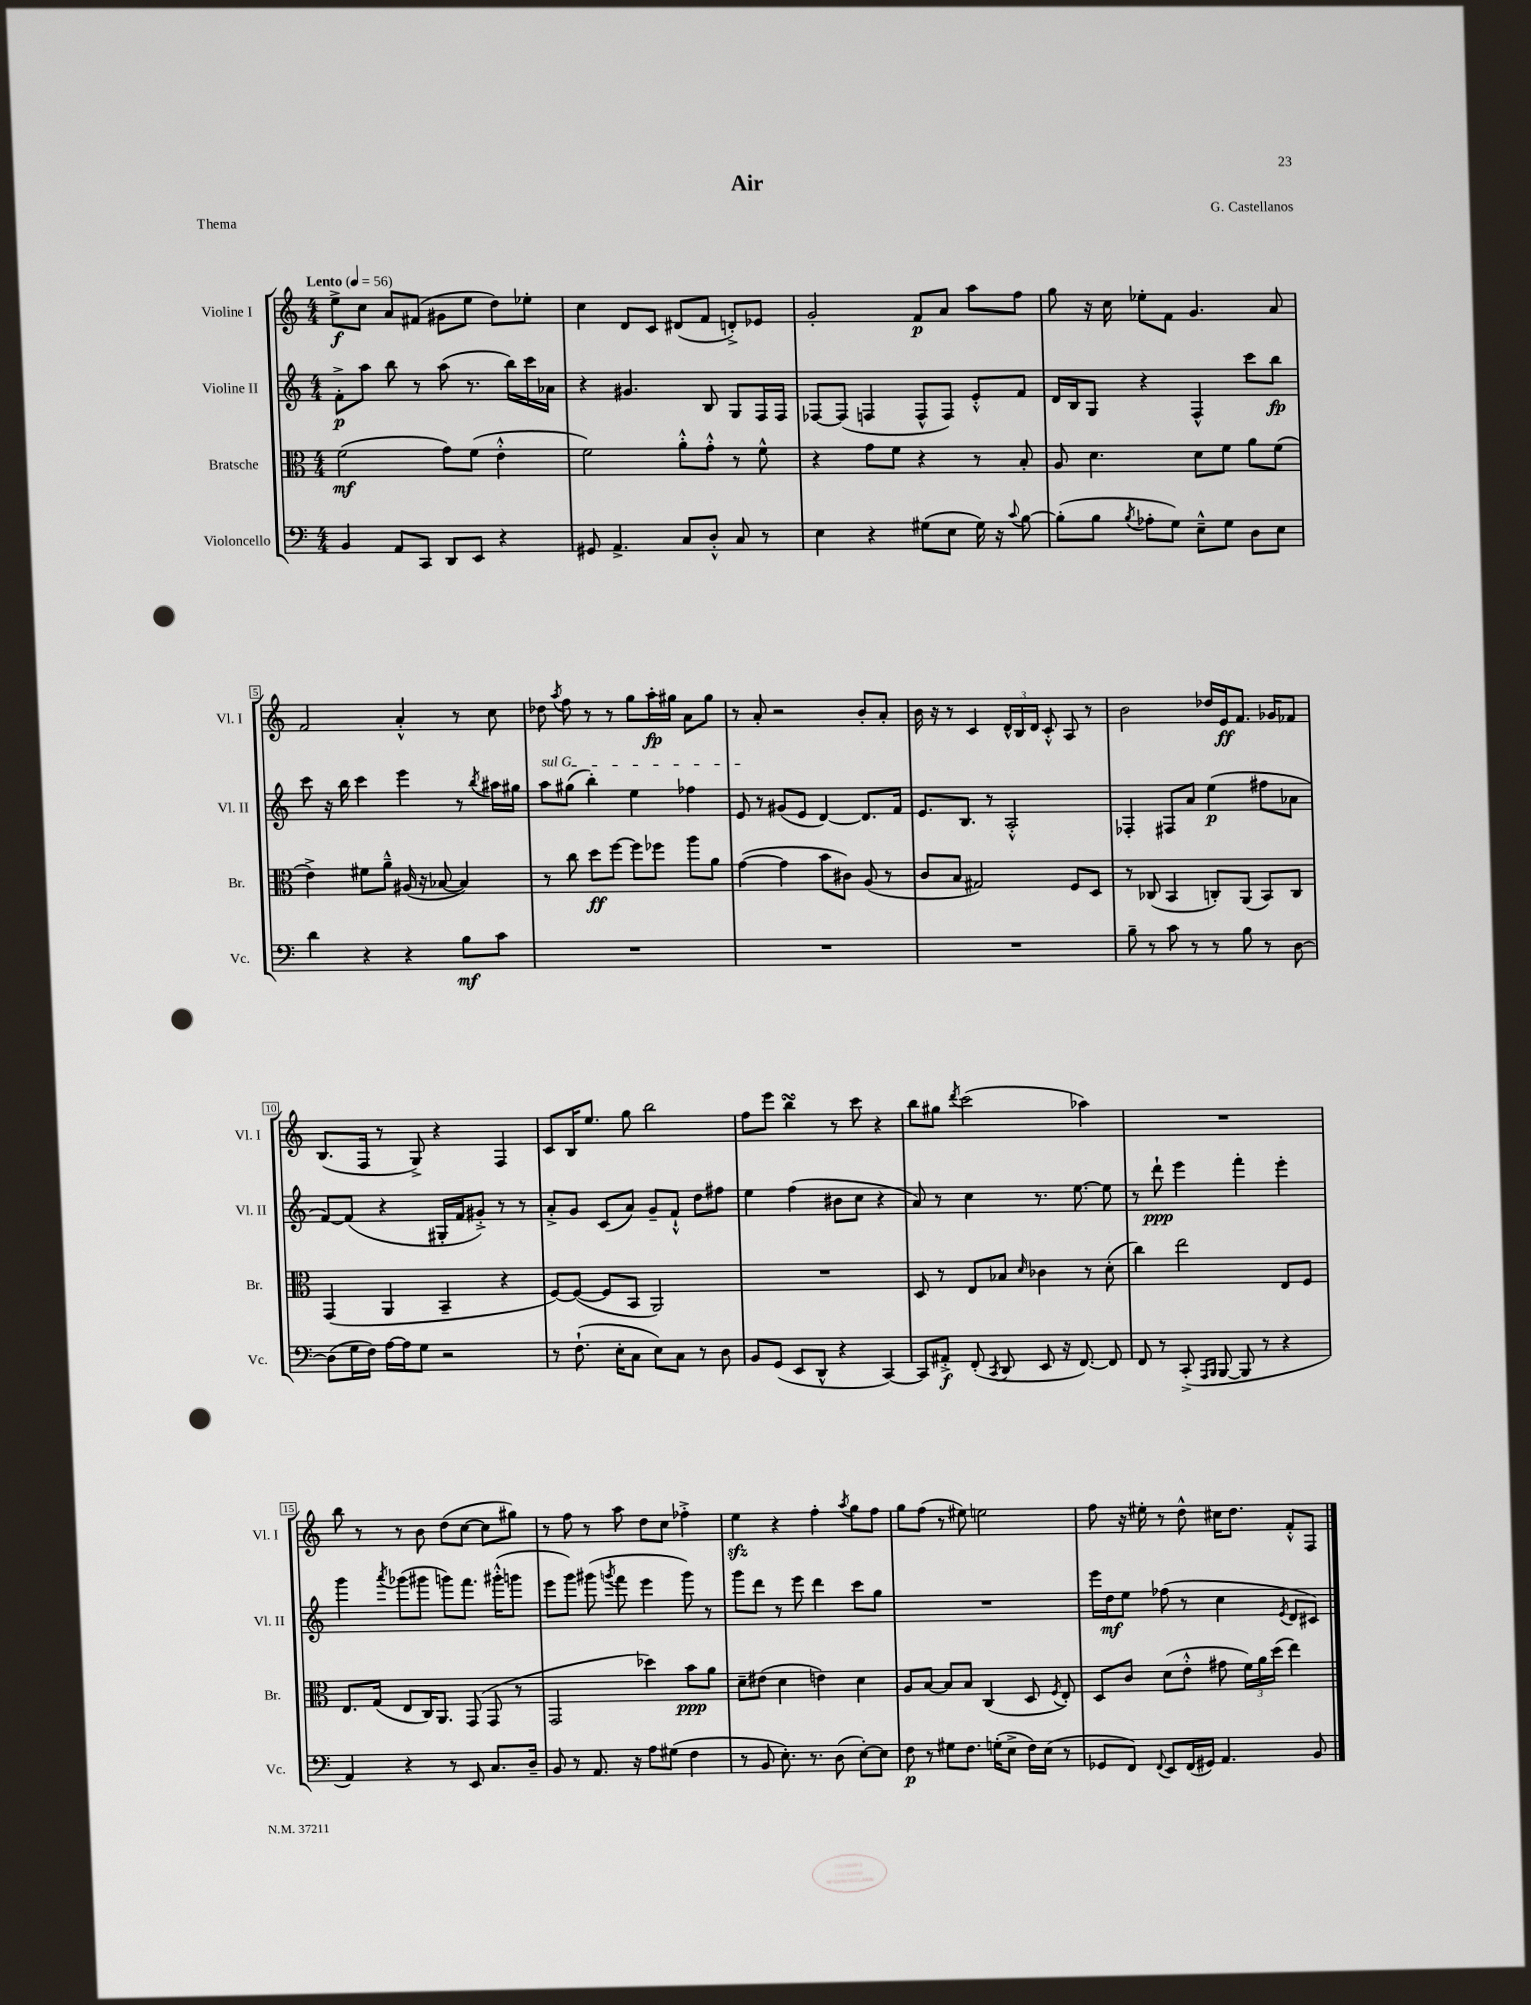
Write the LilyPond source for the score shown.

\header { title = "Air" composer = "G. Castellanos" piece = "Thema" }
<<
\new StaffGroup <<
\new Staff = "s0" \with { instrumentName = "Violine I" shortInstrumentName = "Vl. I" } {
    \clef treble \key c \major \numericTimeSignature \time 4/4 \tempo "Lento" 4 = 56
    \autoBeamOff e''8[->\f c''8] a'8[ fis'8]( gis'8[ e''8] d''8[) ees''8]-. |
    c''4 d'8[ c'8] dis'8[( f'8] d'8[-.->) ees'8] |
    g'2-. f'8[\p a'8] a''8[ f''8] |
    g''8 r16 c''16 ees''8[-. f'8] g'4. a'8 |
    f'2 a'4-.-^ r8 c''8 |
    des''8 \acciaccatura { a''8 } f''8 r8 r8 g''8[ a''16-.\fp gis''16] a'8[ gis''8] |
    r8 a'8-. r2 b'8[-. a'8]-. |
    b'16 r16 r8 c'4 \tuplet 3/2 { d'16[-^ b16 d'16] } c'8-.-^ a8 r8 |
    b'2 des''16[ e'16\ff f'8.] ges'16[ fes'8] |
    b8.[( f16] r8 g8->) r4 f4 |
    c'8[ b16 e''8.] g''8 b''2 |
    f''8[ e'''8] b''4\turn r8 c'''8 r4 |
    b''8[ gis''8] \acciaccatura { d'''8 } c'''2( aes''4) |
    R1 |
    b''8 r8 r8 b'8 d''8[( c''8]~ c''8[ gis''8]) |
    r8 f''8 r8 a''8 d''8[ c''8] fes''4-.-> |
    e''4\sfz r4 f''4-. \acciaccatura { a''8 } g''8[ f''8] |
    g''8[ f''8]( r8 eis''8) e''2 |
    f''8 r16 eis''16-. r8 d''8-^ cis''16[ d''8.] f'8[-.-^ f8] \bar "|." |
}
\new Staff = "s1" \with { instrumentName = "Violine II" shortInstrumentName = "Vl. II" } {
    \clef treble \key c \major \numericTimeSignature \time 4/4
    \autoBeamOff f'8[-.->\p a''8] b''8 r8 a''8( r8. b''16[) c'''16 aes'16] |
    r4 gis'4. b8 g8[ f16 f16] |
    fes8[~ fes8]( f4 f8[-^ f8]) e'8[-.-^ f'8] |
    d'16[ b16 g8] r4 f4-^ c'''8[ b''8]\fp |
    c'''8 r16 b''16 c'''4 e'''4 r8 \acciaccatura { b''8 } ais''16[ gis''16] |
    \once \override TextSpanner.bound-details.left.text = \markup { \italic "sul G" } a''8[\startTextSpan gis''8]( b''4-.) e''4 fes''4 |
    e'8\stopTextSpan r8 gis'8[( e'8] d'4~) d'8.[ f'16] |
    e'8.[ b8.] r8 a2-.-^ |
    fes4-. fis8[ a'8] e''4\p( fis''8[ aes'8] |
    f'8[~) f'8]( r4 gis16[-. f'16 gis'8]-.->) r8 r8 |
    a'8[-.-> g'8] c'8[( a'8]) g'8[-- f'8]-!-^ d''8[ fis''8] |
    e''4 f''4( bis'8[ c''8] r4 |
    a'8) r8 c''4 r8. e''8.~ e''8 |
    r8 d'''8-!\ppp e'''4 f'''4-. e'''4-. |
    g'''4 \acciaccatura { a'''8 } ges'''8[( gis'''8] g'''8[) f'''8.] gis'''16[-.-^( g'''8] |
    e'''8[ g'''8]) gis'''8( \acciaccatura { g'''8 } f'''8 e'''4 g'''8) r8 |
    g'''8[ d'''8] r8 e'''8 d'''4 c'''8[ g''8] |
    R1 |
    e'''16[ d''16\mf e''8] fes''8( r8 c''4 \acciaccatura { e'8 } d'8[ cis'8]) \bar "|." |
}
\new Staff = "s2" \with { instrumentName = "Bratsche" shortInstrumentName = "Br." } {
    \clef alto \key c \major \numericTimeSignature \time 4/4
    \autoBeamOff f'2\mf( g'8[) f'8]( e'4-.-^ |
    f'2) a'8[-.-^ g'8]-.-^ r8 f'8-^ |
    r4 g'8[ f'8] r4 r8 b8-. |
    a8 d'4. d'8[ f'8] a'8[ f'8]( |
    e'4->) fis'8[ a'8]---^ ais16( r16 bes8~ bes4) |
    r8 c''8 d''8[\ff f''8]~ f''8[ fes''8] a''8[ a'8] |
    g'4~( g'4 b'8[ cis'8]) a8( r8 |
    c'8[ b8] gis2) f8[ d8] |
    r8 ces8( b,4 c8[-.) a,8]( b,8[) c8] |
    g,4( a,4 b,4-- r4 |
    f8[~) f8]~( f8[ b,8] a,2) |
    R1 |
    d8 r8 e8[ bes8] \grace { d'16 } ces'4 r8 d'8-.( |
    c''4) e''2 e8[ f8] |
    e8.[ g16]( e8[ c16) a,8.] g,8( g,8 r8 |
    g,2 des''4) b'8[\ppp a'8] |
    d'8[-- eis'8]( d'4 e'4) d'4 |
    a8[ b8]~ b8[ b8] c4( d8 \acciaccatura { f8 } e8-.) |
    d8[ c'8] d'8[( e'8]-.-^ gis'8 \tuplet 3/2 { f'16[) a'16 d''16]( } e''4) \bar "|." |
}
\new Staff = "s3" \with { instrumentName = "Violoncello" shortInstrumentName = "Vc." } {
    \clef bass \key c \major \numericTimeSignature \time 4/4
    \autoBeamOff b,4 a,8[ c,8] d,8[ e,8] r4 |
    gis,8 a,4.-> c8[ d8]-.-^ c8 r8 |
    e4 r4 gis8[( e8] gis16) r16 \appoggiatura { c'8 } b8~ |
    b8[-.( b8] \acciaccatura { b8 } aes8[-. g8]) e8[---^ g8] d8[ e8] |
    d'4 r4 r4 b8[\mf c'8] |
    R1 |
    R1 |
    R1 |
    b8-- r8 c'8 r8 r8 b8 r8 d8~ |
    d8[( g16 f16]) a16[~ a16 g8] r2 |
    r8 f8.-!( e16[-. c8] e8[) c8] r8 d8 |
    b,8[ g,8]( e,8[ d,8]-^ r4 c,4~) |
    c,8[ ais,8]-.->\f f,8-.( \acciaccatura { c,8 } d,8 e,8 r16 f,8.~) f,8 |
    f,8 r8 c,8-.->( \grace { a,,16[ b,,16] } b,,8~ b,,8 r8 r4 |
    a,4) r4 r8 e,8 c8.[ d16]-- |
    b,8 r8 a,8. r16 a8[ gis8]( f4 |
    r8 b,8 e8.-.) r8. d8( e8[~-.) e8] |
    f8\p r8 gis8[ f8.] g16[-.( e8]-> f16[) e16]( r8 |
    ges,8[ f,8]) \appoggiatura { f,8 } e,8[ f,16( gis,16]) a,4. b,8 \bar "|." |
}
>>
>>
\layout { \context { \Score \override BarNumber.stencil = #(make-stencil-boxer 0.1 0.3 ly:text-interface::print) } }
